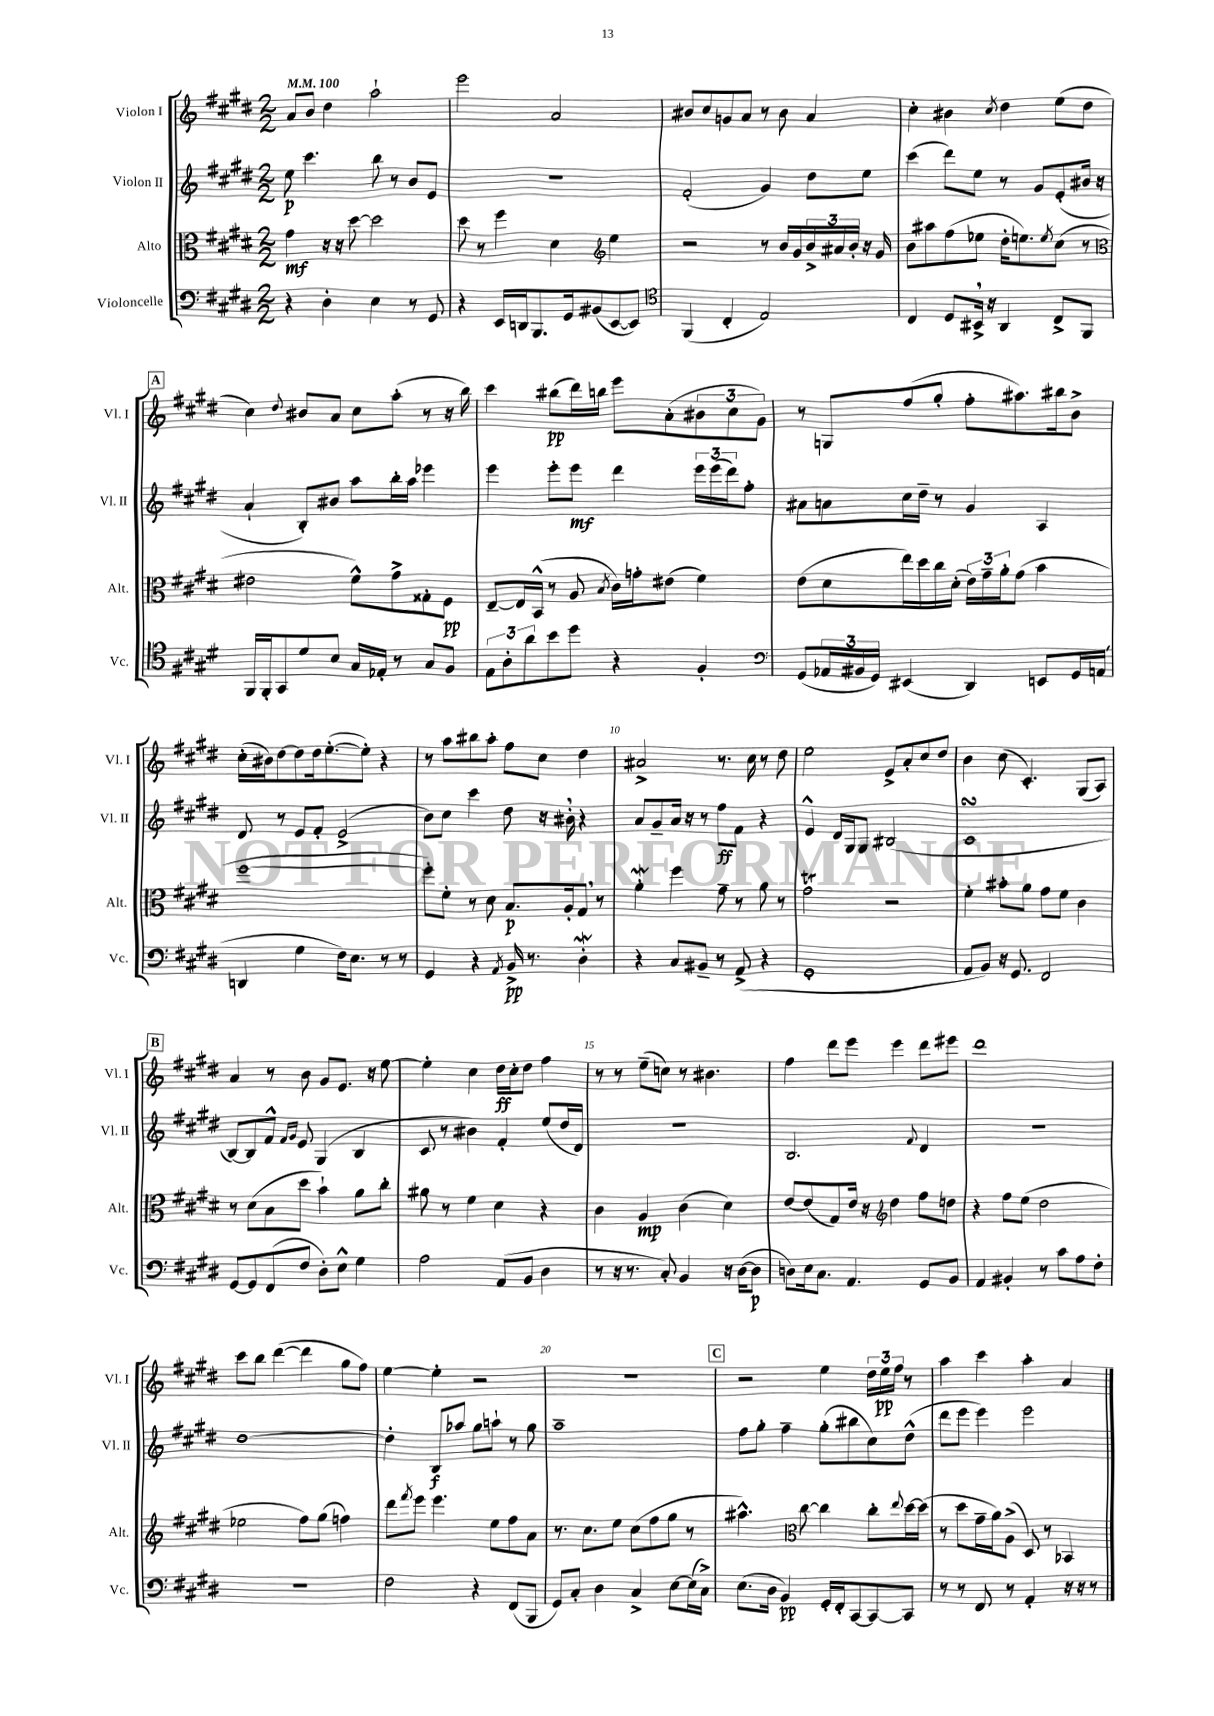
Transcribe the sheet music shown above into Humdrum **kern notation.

**kern	**dynam	**kern	**dynam	**kern	**dynam	**kern	**dynam
*part4	*part4	*part3	*part3	*part2	*part2	*part1	*part1
*staff4	*staff4	*staff3	*staff3	*staff2	*staff2	*staff1	*staff1
*I"Violoncelle	*	*I"Alto	*	*I"Violon II	*	*I"Violon I	*
*I'Vc.	*	*I'Alt.	*	*I'Vl. II	*	*I'Vl. I	*
*clefF4	*	*clefC3	*	*clefG2	*	*clefG2	*
*k[f#c#g#d#]	*	*k[f#c#g#d#]	*	*k[f#c#g#d#]	*	*k[f#c#g#d#]	*
*M2/2	*	*M2/2	*	*M2/2	*	*M2/2	*
*MM100	*	*MM100	*	*MM100	*	*MM100	*
=1	=1	=1	=1	=1	=1	=1	=1
4r	.	4g#\	mf	8ee\	p	8a/L	.
.	.	.	.	4.ccc#\	.	8b/J	.
4D#'\	.	16r	.	.	.	4dd#\	.
.	.	16r	.	.	.	.	.
.	.	[8dd#\	.	.	.	.	.
4E\	.	2dd#\]	.	8bb\	.	2aa`\	.
.	.	.	.	8r	.	.	.
8r	.	.	.	8b/L	.	.	.
8GG#/	.	.	.	8e/J	.	.	.
=2	=2	=2	=2	=2	=2	=2	=2
4r	.	8dd#\	.	1r	.	2eee\	.
.	.	8r	.	.	.	.	.
16EE/LL	.	4ff#\	.	.	.	.	.
16DDn/J	.	.	.	.	.	.	.
8.BBB/	.	.	.	.	.	.	.
.	.	4d#\	.	.	.	2a/	.
16GG#/k	.	.	.	.	.	.	.
(8BB#X/	.	.	.	.	.	.	.
*	*	*clefG2	*	*	*	*	*
[8EE/	.	4ee\	.	.	.	.	.
8EE/J])	.	.	.	.	.	.	.
=3	=3	=3	=3	=3	=3	=3	=3
*clefC4	*	*	*	*	*	*	*
(4FF#/	.	2r	.	(2f#'/	.	8b#X/L	.
.	.	.	.	.	.	8cc#/	.
4C#'/	.	.	.	.	.	8gn/	.
.	.	.	.	.	.	8a/J	.
2E/)	.	8r	.	4g#/)	.	8r	.
.	.	16b/LL	.	.	.	8b#\	.
.	.	16g#/	.	.	.	.	.
.	.	24b^/	.	8dd#\L	.	4a/	.
.	.	24a#X/	.	.	.	.	.
.	.	24b'/JJ	.	.	.	.	.
.	.	16r	.	8ee\J	.	.	.
.	.	16g#/	.	.	.	.	.
=4	=4	=4	=4	=4	=4	=4	=4
4C#/	.	8b\L	.	(4ccc#\	.	4cc#'\	.
.	.	8aa#X\	.	.	.	.	.
8D#/L	.	(8ff#\	.	8ddd#\L)	.	4b#X\	.
16BB#X^,/Jk	.	8ee-X\J	.	8ee\J	.	.	.
16r	.	.	.	.	.	.	.
.	.	.	.	.	.	8qcc#/	.
4AA/	.	16dd#'\KL	.	8r	.	4dd#\	.
.	.	8.een\)	.	.	.	.	.
.	.	.	.	8g#/L	.	.	.
.	.	8qee/	.	.	.	.	.
8C#^/L	.	(8cc#\J	.	(8e'/	.	(8ee\L	.
8FF#/J	.	8r	.	16b#X/Jk	.	8dd#\J	.
.	.	.	.	16r	.	.	.
!!LO:LB:g=z
!!LO:REH:place=s1:t=A
=5	=5	=5	=5	=5	=5	=5	=5
*	*	*clefC3	*	*	*	*	*
16FF#/LL	.	2e#X\	.	4a`/	.	4cc#\)	.
16FF#'/J	.	.	.	.	.	.	.
8GG#/	.	.	.	.	.	.	.
.	.	.	.	.	.	8qqdd#/	.
8d#/	.	.	.	8B'/L)	.	8b#X/L	.
8B/J	.	.	.	8b#X/J	.	8a/J	.
16G#/LL	.	8f#^^\L)	.	8aa\L	.	8cc#\L	.
16E-X'/JJ	.	.	.	.	.	.	.
8r	.	8g#^\	.	16bb'\L	.	(8aa'\J	.
.	.	.	.	16aa\JJ	.	.	.
8G#/L	.	8G##X'\	.	4eee-X\	.	8r	.
8F#/J	.	8F#\J	pp	.	.	16r	.
.	.	.	.	.	.	16bb\)	.
=6	=6	=6	=6	=6	=6	=6	=6
12E\L	.	[8E~/L	.	4eee\	.	4ccc#\	.
12A'\	.	.	.	.	.	.	.
.	.	16E/L]	.	.	.	.	.
12a\	.	.	.	.	.	.	.
.	.	(16BB^^/JJ	.	.	.	.	.
8b\	.	8r	.	8eee'\L	.	(8bb#X\L	pp
8dd#\J	.	8A/	.	8eee\J	mf	16ddd#\L)	.
.	.	.	.	.	.	16bbn\JJ	.
.	.	8qB/	.	.	.	.	.
4r	.	16c#\LL)	.	4ddd#\	.	8eee\L	.
.	.	16gn'\J	.	.	.	.	.
.	.	(8e#X\J	.	.	.	(8a'\	.
4F#'/	.	4f#\)	.	24eee\LL	.	12b#X\	.
.	.	.	.	(24eee\	.	.	.
.	.	.	.	24ddd#\J)	.	12cc#\	.
.	.	.	.	8ff#'\J	.	.	.
.	.	.	.	.	.	12g#\J)	.
=7	=7	=7	=7	=7	=7	=7	=7
*clefF4	*	*	*	*	*	*	*
(8GG#/L	.	(8e\L	.	8a#X\L	.	8r	.
24AA-X/L	.	8d#\	.	8an\	.	8Gn/L	.
24BB#X/	.	.	.	.	.	.	.
24GG#/JJ)	.	.	.	.	.	.	.
(4EE#X/	.	16ee\L)	.	16cc#\L	.	(8ff#/	.
.	.	16dd#\	.	16dd#~\JJ	.	.	.
.	.	16cc#\	.	8r	.	8gg#'/J	.
.	.	(16d#'\JJ	.	.	.	.	.
4DD#/)	.	24e\LL)	.	4g#/	.	8ff#'\L	.
.	.	24g#~\	.	.	.	.	.
.	.	24a'\J	.	.	.	.	.
.	.	(8g#\J	.	.	.	8.aa#X\)	.
8EEn/L	.	4b\	.	4A/	.	.	.
.	.	.	.	.	.	16bb#X\k	.
16GG#/L	.	.	.	.	.	8b^\J	.
(16AAn/JJ	.	.	.	.	.	.	.
!!LO:LB:g=z
=8	=8	=8	=8	=8	=8	=8	=8
4DDn/	.	[1ff#	.	8d#/	.	(16cc#'\LL	.
.	.	.	.	.	.	16b#X\J)	.
.	.	.	.	8r	.	[8dd#\	.
4G#\	.	.	.	8e/L	.	8dd#\]	.
.	.	.	.	8f#'/J	.	16dd#\k	.
.	.	.	.	.	.	([8.ee'\	.
16F#\KL)	.	.	.	(2e^/	.	.	.
8.E\J	.	.	.	.	.	.	.
.	.	.	.	.	.	8ee'\J])	.
8r	.	.	.	.	.	4r	.
8r	.	.	.	.	.	.	.
=9	=9	=9	=9	=9	=9	=9	=9
4GG#/	.	8ff#'\L])	.	8b\L)	.	8r	.
.	.	8f#'\J	.	8cc#\J	.	8aa\L	.
4r	.	8r	.	4ccc#\	.	8bb#X\	.
.	.	8d#\	.	.	.	8aa'\J	.
8qAA/	.	.	.	.	.	.	.
16BB^/	pp	8.B/L	p	8dd#\	.	8ff#\L	.
8.r	.	.	.	.	.	.	.
.	.	.	.	16r	.	8cc#\J	.
.	.	16A'/k	.	16b#X',\	.	.	.
4D#W'\	.	8G#,/J	.	4r	.	4dd#\	.
.	.	8r	.	.	.	.	.
=10	=10	=10	=10	=10	=10	=10	=10
4r	.	4aw'\	.	8a/L	.	2a#X^/	.
.	.	.	.	8g#~/	.	.	.
8C#/L	.	4ff#\	.	16a/Jk	.	.	.
.	.	.	.	16r	.	.	.
8BB#X~/J	.	.	.	8r	.	.	.
8r	.	8g#~\	.	8ff#\L	ff	8.r	.
(8AA^/	.	8r	.	8f#\J	.	.	.
.	.	.	.	.	.	16cc#\	.
4r	.	8a\	.	4r	.	8r	.
.	.	8r	.	.	.	8dd#\	.
=11	=11	=11	=11	=11	=11	=11	=11
1GG#'	.	2g#t\	.	4e^^/	.	2ee\	.
.	.	.	.	16d#/LL	.	.	.
.	.	.	.	16G#/J	.	.	.
.	.	.	.	8G#/J	.	.	.
.	.	2r	.	(2B#X/	.	8e^/L	.
.	.	.	.	.	.	8a'/	.
.	.	.	.	.	.	8cc#/	.
.	.	.	.	.	.	8dd#/J	.
=12	=12	=12	=12	=12	=12	=12	=12
8AA/L	.	4f#'\	.	1c#sSSS	.	4b\	.
8BB/J)	.	.	.	.	.	.	.
16r	.	8b#X'\L	.	.	.	(8cc#\	.
8.GG#/	.	.	.	.	.	.	.
.	.	8a\J	.	.	.	4.c#'/)	.
2FF#/	.	8g#\L	.	.	.	.	.
.	.	8f#\J	.	.	.	.	.
.	.	4c#\	.	.	.	(8G#/L	.
.	.	.	.	.	.	8A/J)	.
!!LO:LB:g=z
!!LO:REH:place=s1:t=B
=13	=13	=13	=13	=13	=13	=13	=13
[8GG#/L	.	8r	.	[8B/L)	.	4a/	.
8GG#/]	.	(8d#\L	.	8B/]	.	.	.
(8FF#/	.	8B\	.	8f#^^/J	.	8r	.
.	.	.	.	16qqf#/LL	.	.	.
.	.	.	.	16qqg#/JJ	.	.	.
8F#/J	.	8dd#\J	.	8e/	.	8b\	.
8D#'\L)	.	4b`\)	.	(4G#/	.	8g#/L	.
8E^^\J	.	.	.	.	.	8.e/J	.
4G#\	.	8a\L	.	4B/	.	.	.
.	.	.	.	.	.	16r	.
.	.	8cc#'\J	.	.	.	[8ee\	.
=14	=14	=14	=14	=14	=14	=14	=14
2A\	.	8a#X\	.	8c#/	.	4ee'\]	.
.	.	8r	.	8r	.	.	.
.	.	4f#\	.	4b#X\)	.	4cc#\	.
(8AA/L	.	4d#\	.	4f#'/	.	16dd#\LL	ff
.	.	.	.	.	.	16cc#'\J	.
8BB/J	.	.	.	.	.	8dd#\J	.
4D#\	.	4r	.	(8ee/L	.	4ff#\	.
.	.	.	.	16dd#/L	.	.	.
.	.	.	.	16d#/JJ)	.	.	.
=15	=15	=15	=15	=15	=15	=15	=15
8r	.	4c#\	.	1r	.	8r	.
16r	.	.	.	.	.	8r	.
8.r	.	.	.	.	.	.	.
.	.	4A/	mp	.	.	(8ee~\L	.
8C#'/)	.	.	.	.	.	8ccn\J)	.
4BB/	.	(4c#\	.	.	.	8r	.
.	.	.	.	.	.	4.b#X\	.
16r	.	4d#\)	.	.	.	.	.
([16D#\KL	.	.	.	.	.	.	.
8D#\J]	p	.	.	.	.	.	.
=16	=16	=16	=16	=16	=16	=16	=16
8Dn\L)	.	[8e/L	.	2.B/	.	4ff#\	.
16E\k	.	(8e/]	.	.	.	.	.
8.C#\J	.	.	.	.	.	.	.
.	.	8G#/)	.	.	.	8ddd#\L	.
4.AA/	.	16e/Jk	.	.	.	8eee\J	.
.	.	16r	.	.	.	.	.
*	*	*clefG2	*	*	*	*	*
.	.	4dd#\	.	.	.	4eee\	.
.	.	.	.	8qqf#/	.	.	.
8GG#/L	.	8ff#\L	.	4d#/	.	8ddd#\L	.
8BB/J	.	8ddn\J	.	.	.	8eee#X\J	.
=17	=17	=17	=17	=17	=17	=17	=17
4AA/	.	4r	.	1r	.	1ddd#	.
4BB#X'/	.	8ff#\L	.	.	.	.	.
.	.	(8ee\J	.	.	.	.	.
8r	.	2dd#\	.	.	.	.	.
8c#\L	.	.	.	.	.	.	.
8A\	.	.	.	.	.	.	.
8F#'\J	.	.	.	.	.	.	.
!!LO:LB:g=z
=18	=18	=18	=18	=18	=18	=18	=18
1r	.	2ee-X\	.	[1dd#	.	8ccc#\L	.
.	.	.	.	.	.	8bb\J	.
.	.	.	.	.	.	([4ddd#\	.
.	.	8ff#\L)	.	.	.	4ddd#\]	.
.	.	(8gg#\J	.	.	.	.	.
.	.	4ffn\)	.	.	.	8gg#\L	.
.	.	.	.	.	.	8ff#\J)	.
=19	=19	=19	=19	=19	=19	=19	=19
2F#\	.	8ddd#\L	.	4dd#'\]	.	[4ee\	.
.	.	8qfff#/	.	.	.	.	.
.	.	8eee\J	.	.	.	.	.
.	.	4.eee\	.	8B/L	f	4ee'\]	.
.	.	.	.	8aa-X/J	.	.	.
4r	.	.	.	8gg#\L	.	2r	.
.	.	8ee\L	.	8aan`\J	.	.	.
(8FF#/L	.	8ff#\	.	8r	.	.	.
8BBB/J	.	8a\J	.	8gg#\	.	.	.
=20	=20	=20	=20	=20	=20	=20	=20
8GG#/L)	.	8.r	.	1aa~	.	1r	.
8C#'/J	.	.	.	.	.	.	.
.	.	8.cc#\L	.	.	.	.	.
4D#\	.	.	.	.	.	.	.
.	.	8ee\J	.	.	.	.	.
4C#^/	.	(8cc#\L	.	.	.	.	.
.	.	8ff#\	.	.	.	.	.
[8E\L	.	8gg#\J	.	.	.	.	.
(16E\L]	.	8r	.	.	.	.	.
16C#^\JJ)	.	.	.	.	.	.	.
!!LO:REH:place=s1:t=C
=21	=21	=21	=21	=21	=21	=21	=21
(8.E\L	.	4.aa#X^^\)	.	8ff#\L	.	2r	.
.	.	.	.	8gg#'\J	.	.	.
16D#\Jk	.	.	.	.	.	.	.
4BB/)	pp	.	.	4ff#~\	.	.	.
*	*	*clefC3	*	*	*	*	*
.	.	[8cc#\	.	.	.	.	.
16GG#'/LL	.	4cc#\]	.	(8gg#'\L	.	4ee\	.
16FF#'/J	.	.	.	.	.	.	.
[8CC#/	.	.	.	8bb#X\	.	.	.
8CC#/_	.	8cc#'\L	.	8cc#\)	.	24dd#\LL	.
.	.	.	.	.	.	24ee\	pp
.	.	.	.	.	.	24ff#\JJ	.
.	.	8qqee/	.	.	.	.	.
8CC#/J]	.	[16dd#\L	.	(8dd#^^\J	.	8r	.
.	.	(16dd#\JJ]	.	.	.	.	.
=22	=22	=22	=22	=22	=22	=22	=22
8r	.	8r	.	8ddd#\L	.	4aa\	.
8r	.	8dd#\L	.	8eee\J	.	.	.
8FF#/	.	16g#~\L	.	4eee\)	.	4ccc#\	.
.	.	16a\J)	.	.	.	.	.
8r	.	(8A^\J	.	.	.	.	.
4AA'/	.	8D#/)	.	2eee\	.	4aa'\	.
.	.	8r	.	.	.	.	.
16r	.	4BB-X/	.	.	.	4a/	.
16r	.	.	.	.	.	.	.
8r	.	.	.	.	.	.	.
==	==	==	==	==	==	==	==
*-	*-	*-	*-	*-	*-	*-	*-
